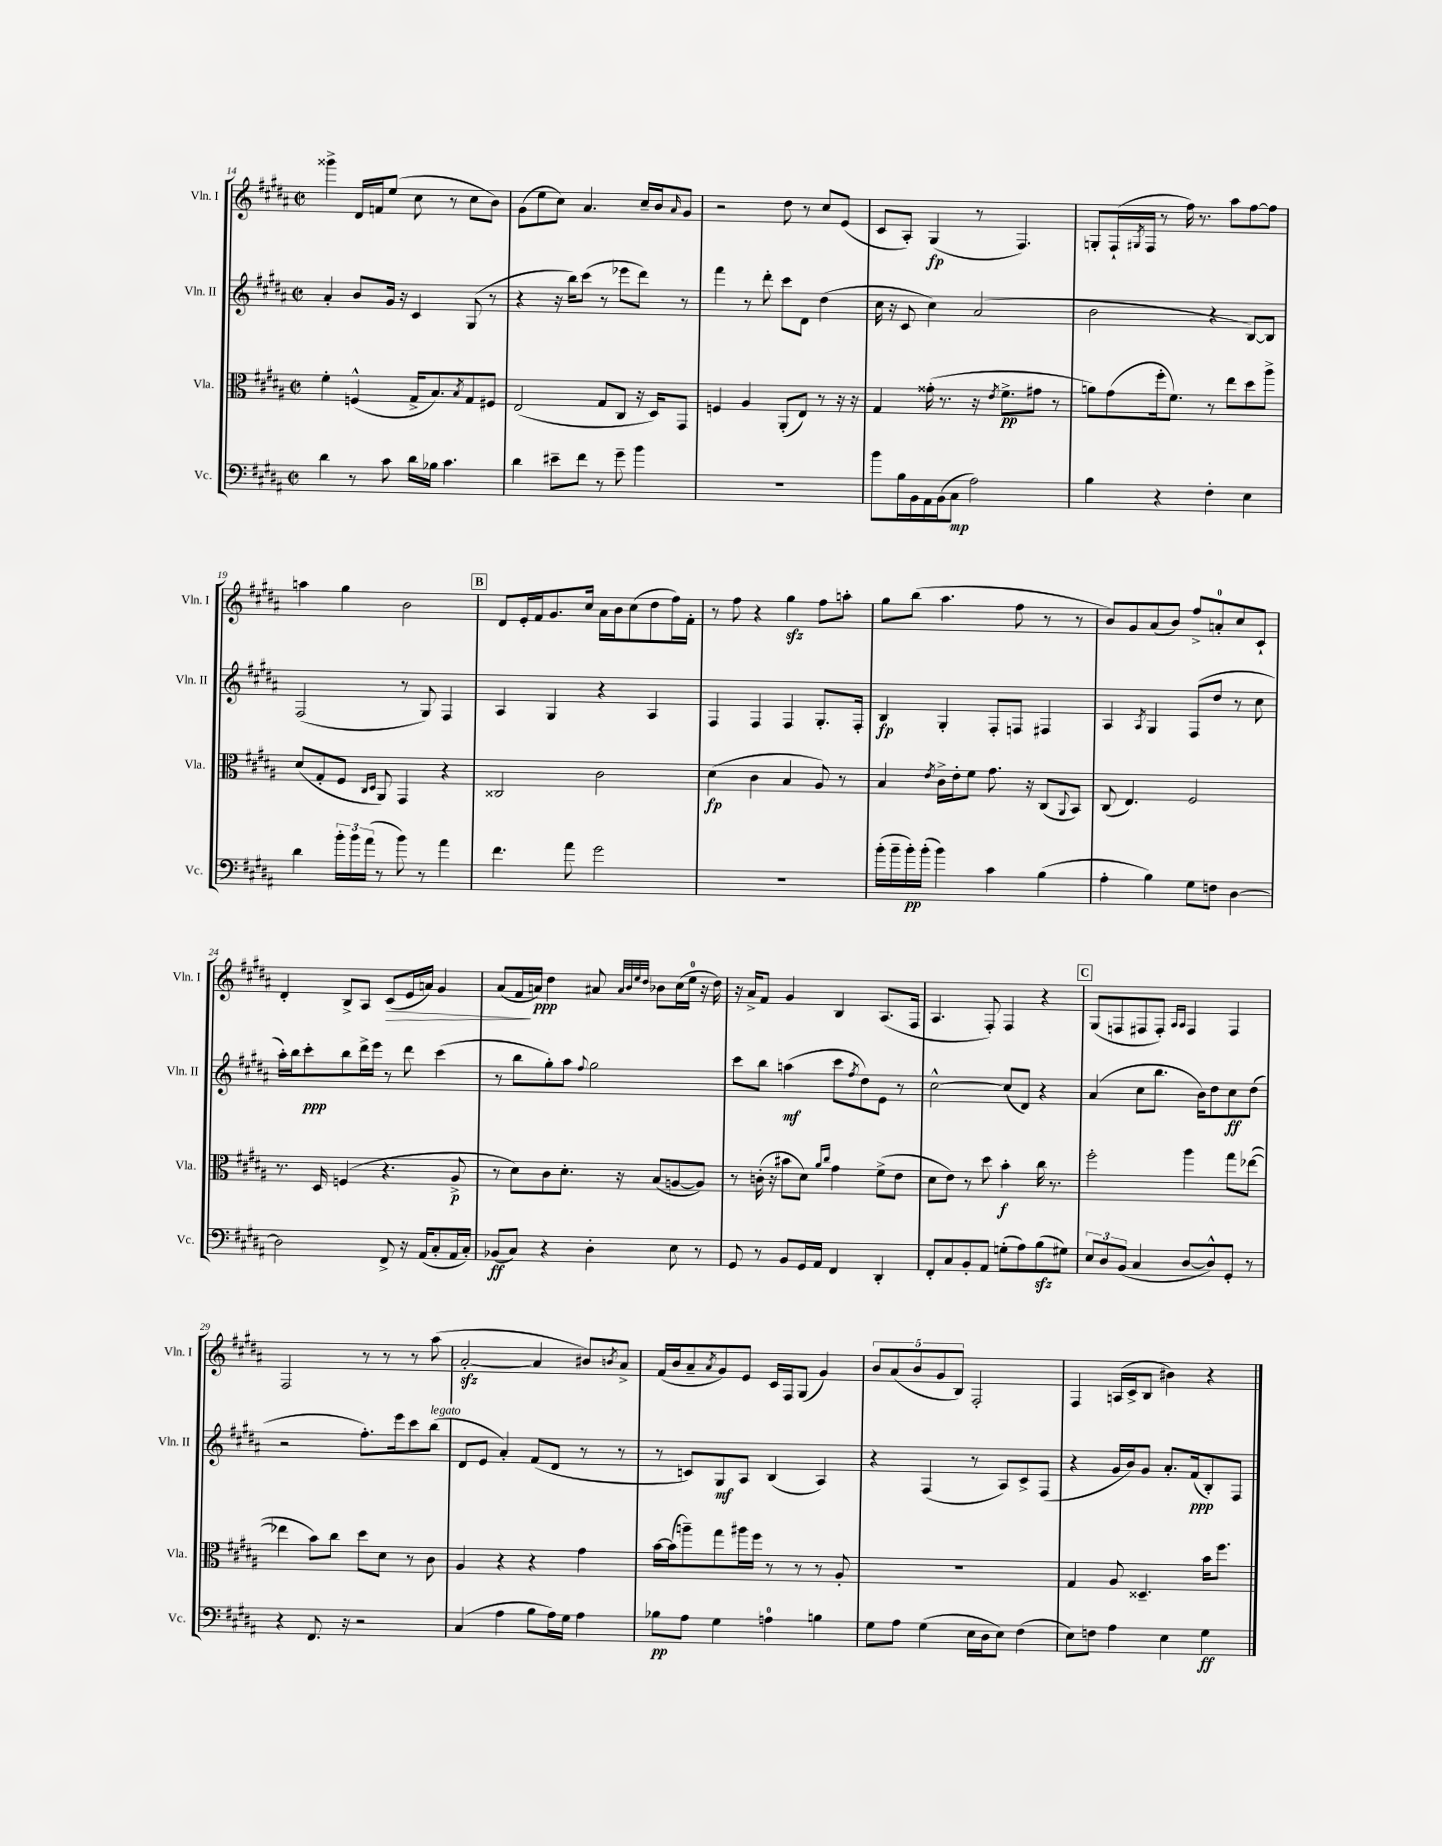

**kern	**kern	**kern	**kern
*staff4	*staff3	*staff2	*staff1
*clefF4	*clefC3	*clefG2	*clefG2
*k[f#c#g#d#a#]	*k[f#c#g#d#a#]	*k[f#c#g#d#a#]	*k[f#c#g#d#a#]
*M2/2	*M2/2	*M2/2	*M2/2
*met(c|)	*met(c|)	*met(c|)	*met(c|)
4d#\	4f#'\	4a#'/	4ggg##^\
8r	(4F^^/	8b/L	16d#/LL
.	.	.	16f/J
8c#\	.	16g#/Jk	(8ee/J
.	.	16r	.
16d#\LL	16G#^/LK	4c#/	8cc#\
16B-\JJ	8.B/)	.	.
4.c#\	.	.	8r
.	8qB/	.	.
.	8G#/	(8G#/	8cc#\L
.	8F#/J	8r	8b\J)
=	=	=	=
4d#\	(2E/	4r	(8g#\L
.	.	.	8ee\
8e#~\L	.	16r	8cc#\J)
.	.	16bb\LK)	.
8f#\J	.	(8ccc#\J	4.a#/
8r	8G#/L	8r	.
8g#~\	8C#/J	8eee-\L	.
4b\	16r	8ddd#\J)	16cc#~/LL
.	16D#/LK)	.	16b/J
.	.	.	16qqa#/
.	8GG#/J	8r	8g#/J
=	=	=	=
1r	4F/	4fff#\	2r
.	4A#/	8r	.
.	.	8ddd#'\	.
.	(8AA#'/L	8ccc#\L	8dd#\
.	8E/J)	8d#\J	8r
.	8r	(4dd#\	8cc#/L
.	16r	.	(8e/J
.	16r	.	.
=	=	=	=
8b\L	4G#/	16cc#\	8c#/L
.	.	16r	.
16B\L	.	8c#/	8A#'/J)
16BB\	.	.	.
16AA#\	(16g##'\	4cc#\)	(4G#/
(16BB\J	8.r	.	.
8C#\J	.	.	.
2A#\)	16r	(2a#/	8r
.	8qe/	.	.
.	8.f#^\L	.	.
.	.	.	4.F#/)
.	8g#\J	.	.
.	8r	.	.
=	=	=	=
4B\	8a\L)	2b\	8G'/L
.	(8g#\	.	(16F#`/L
.	.	.	8qG#/
.	.	.	16F#/JJ
4r	16ff#'\k	.	8r
.	8.f#\J)	.	.
.	.	.	16ff#\)
.	.	.	8.r
4F#'\	8r	4r	.
.	8ee\L	.	8aa#\L
4E\	8dd#\	[8B/L)	[8ff#\
.	8aa#^\J	8B/]J	8ff#\]J
=	=	=	=
4d#\	(8d#/L	(2F#/	4aa\
.	8G#'/	.	.
24b'\LL	8F#/J	.	4gg#\
24b\	.	.	.
(24a#\JJ	.	.	.
.	16qqC#/LL	.	.
.	16qqD#/JJ	.	.
8r	8AA#/)	.	.
8b\)	4GG#/	8r	2b\
8r	.	8G#/)	.
4a#\	4r	4F#/	.
=	=	=	=
4.f#\	2C##/	4A#/	8d#/L
.	.	.	16e'/L
.	.	.	16f#/J
.	.	4G#/	8.g#/
8a#\	.	.	.
.	.	.	16cc#/Jk
2g#\	2c#\	4r	16a#\LL
.	.	.	16b\J
.	.	.	(8cc#\
.	.	4A#/	8dd#\
.	.	.	16ff#\L)
.	.	.	16f#'\JJ
=	=	=	=
1r	(4d#\	4F#/	8r
.	.	.	8ff#\
.	4c#\	4F#/	4r
.	4B/	4F#/	4gg#\
.	8A#/)	8.G#'/L	8ff#\L
.	8r	.	8aa'\J
.	.	16F#'/Jk	.
=	=	=	=
(16b'\LL	4B/	4B/	8gg#\L
16b~\	.	.	.
16b'\)	.	.	(8bb\J
(16b'\JJ	.	.	.
.	8qe/	.	.
4b\)	16c#^\LL	4G#'/	4.aa#\
.	16e'\J	.	.
.	8f#\J	.	.
4c#\	8.g#\	8F#'/L	.
.	.	8F/J	8ff#\
.	16r	.	.
(4B\	(8C#/L	4F#/	8r
.	8qqAA#/	.	.
.	8BB/J)	.	8r
=	=	=	=
4A#'\	(8C#/	4A#/	8b/L)
.	4.E/)	.	8g#/
.	.	8qA#/	.
4B\)	.	4G#/	(8a#/
.	.	.	8b/J)
8G#\L	2F#/	(8F#/L	8ff#^/L
8F\J	.	8dd#/J	8a'/
[4D#\	.	8r	8cc#/
.	.	8cc#\	8c#`/J
=	=	=	=
2D#\]	8.r	16aa#'\LL)	4d#'/
.	.	16bb\J	.
.	.	8ccc#'\	.
.	16D#/	.	.
.	(4F/	8bb\	8B^/L
.	.	16ddd#^\L	8A#/J
.	.	16eee\JJ	.
8FF#^/	4.r	8r	(8c#/L
16r	.	8ddd#\	16e/L
(16AA#/LK	.	.	16a/JJ)
8C#'/	.	(4ccc#\	4g#/
16AA#/L	8A#^/	.	.
16C#'/JJ)	.	.	.
=	=	=	=
(8BB-/L	8r	8r	(8a#/L
8C#/J)	8d#\L)	8bb\L	16f#/L
.	.	.	16a/JJ)
4r	8c#\	8gg#'\)	4dd#\
.	8.d#'\J	8aa#\J	.
.	.	8qqff#/	.
4D#'\	.	2gg#\	8a#/
.	16r	.	.
.	.	.	32qqa#/LLL
.	.	.	32qqb/
.	.	.	32qqee/
.	.	.	32qqdd#/JJJ
.	(8B/L	.	8b-\L
8E\	[8A/	.	(16cc#\L
.	.	.	16ee\JJ
8r	8A/]J)	.	16r
.	.	.	16dd#\)
=	=	=	=
8GG#/	8r	8ccc#\L	16r
.	.	.	16a#^/LK
8r	(16c'\	8bb\J	8f#/J
.	16r	.	.
8BB/L	8b#\L	(4aa\	4g#/
16GG#/L	8d#\J)	.	.
16AA#/JJ	.	.	.
.	16qqa#/LL	.	.
.	16qqcc#/JJ	.	.
4FF#/	4g#\	8ccc#\L	4B/
.	.	8qff#/	.
.	.	8dd#\)	.
4DD#'/	(8f#^\L	8e\J	(8.A#/L
.	8e\J	8r	.
.	.	.	16F#/Jk
=	=	=	=
8FF#'/L	8d#\L	[2cc#^^\	4.A#/
8C#/	8e\J)	.	.
8BB'/	8r	.	.
8AA#/J	8dd#\	.	8F#'/)
(8G'\L	4b'\	(8cc#/]L	4F#/
8A#\)	.	8d#/J)	.
(8B\	16cc#\	4r	4r
.	8.r	.	.
8G#\J)	.	.	.
=	=	=	=
12E/L	2ff#'\	(4a#/	(8G#/L
12D#/	.	.	.
.	.	.	8F/
(12BB/J	.	.	.
4C#/	.	8cc#\L	8F#/
.	.	8.bb\J	8F#'/J)
.	.	.	16qqA#/LL
.	.	.	16qqA#/JJ
[8D#/L	4aa#\	.	4F#/
.	.	16b\LK)	.
8D#^^/])	.	8dd#\	.
8GG#'/J	8gg#\L	8cc#\	4F#/
8r	([8ee-\J	(8dd#\J	.
=	=	=	=
4r	4ee-\]	2r	2F#/
8.FF#/	8b\L)	.	.
.	8cc#\J	.	.
16r	.	.	.
2r	8dd#\L	8.ff#'\L)	8r
.	8d#\J	.	8r
.	.	16eee\k	.
.	8r	8ccc#\	8r
.	8c#\	(8bb\J	(8aa#\
=	=	=	=
(4C#/	4A#/	8d#/L	[2a#'/
.	.	8e/J	.
4A#\	4r	4a#'/)	.
8B\L	4r	(8f#/L	4a#/]
16A#\L)	.	8d#/J	.
16G#\JJ	.	.	.
4A#\	4g#\	8r	8b#/L)
.	.	.	8qb/
.	.	8r	8a#^/J
=	=	=	=
8B-\L	[16b\LL	8r	(16f#/LL
.	(16b\]J	.	16b/J
8A#\J	8aa~\)	8c/L)	8a#~/
.	.	.	8qa#/
4G#\	8gg#\	8G#/	8g#/)
.	16aa#\L	8A#/J	8e/J
.	16ff#\JJ	.	.
4A\	8r	(4B/	16c#/LL
.	.	.	16F#/J
.	8r	.	(8G#/J
4B\	8r	4A#/)	4g#/)
.	8A#'/	.	.
=	=	=	=
8G#\L	1r	4r	10b/L
.	.	.	(10a#/
8A#\J	.	.	.
.	.	.	10b/
(4G#\	.	(4F#/	.
.	.	.	10g#/
.	.	.	10B/J)
16E\LL	.	8r	2F#'/
16D#\J	.	.	.
8E\J)	.	8A#/L)	.
(4F#\	.	8c#^/	.
.	.	(8F#/J	.
=	=	=	=
8E\L)	4G#/	4r	4F#/
8F\J	.	.	.
4A#\	8A#/	16g#/LL	(16A/LL
.	.	16b/J)	16c#^/J
.	4.D##~/	8g#/J	8B/J
4E\	.	8.a#'/L	4b#\)
.	.	(16f#/k	.
4G#\	16b\LK	8B'/)	4r
.	8.ff#\J	.	.
.	.	8F#/J	.
==	==	==	==
*-	*-	*-	*-
